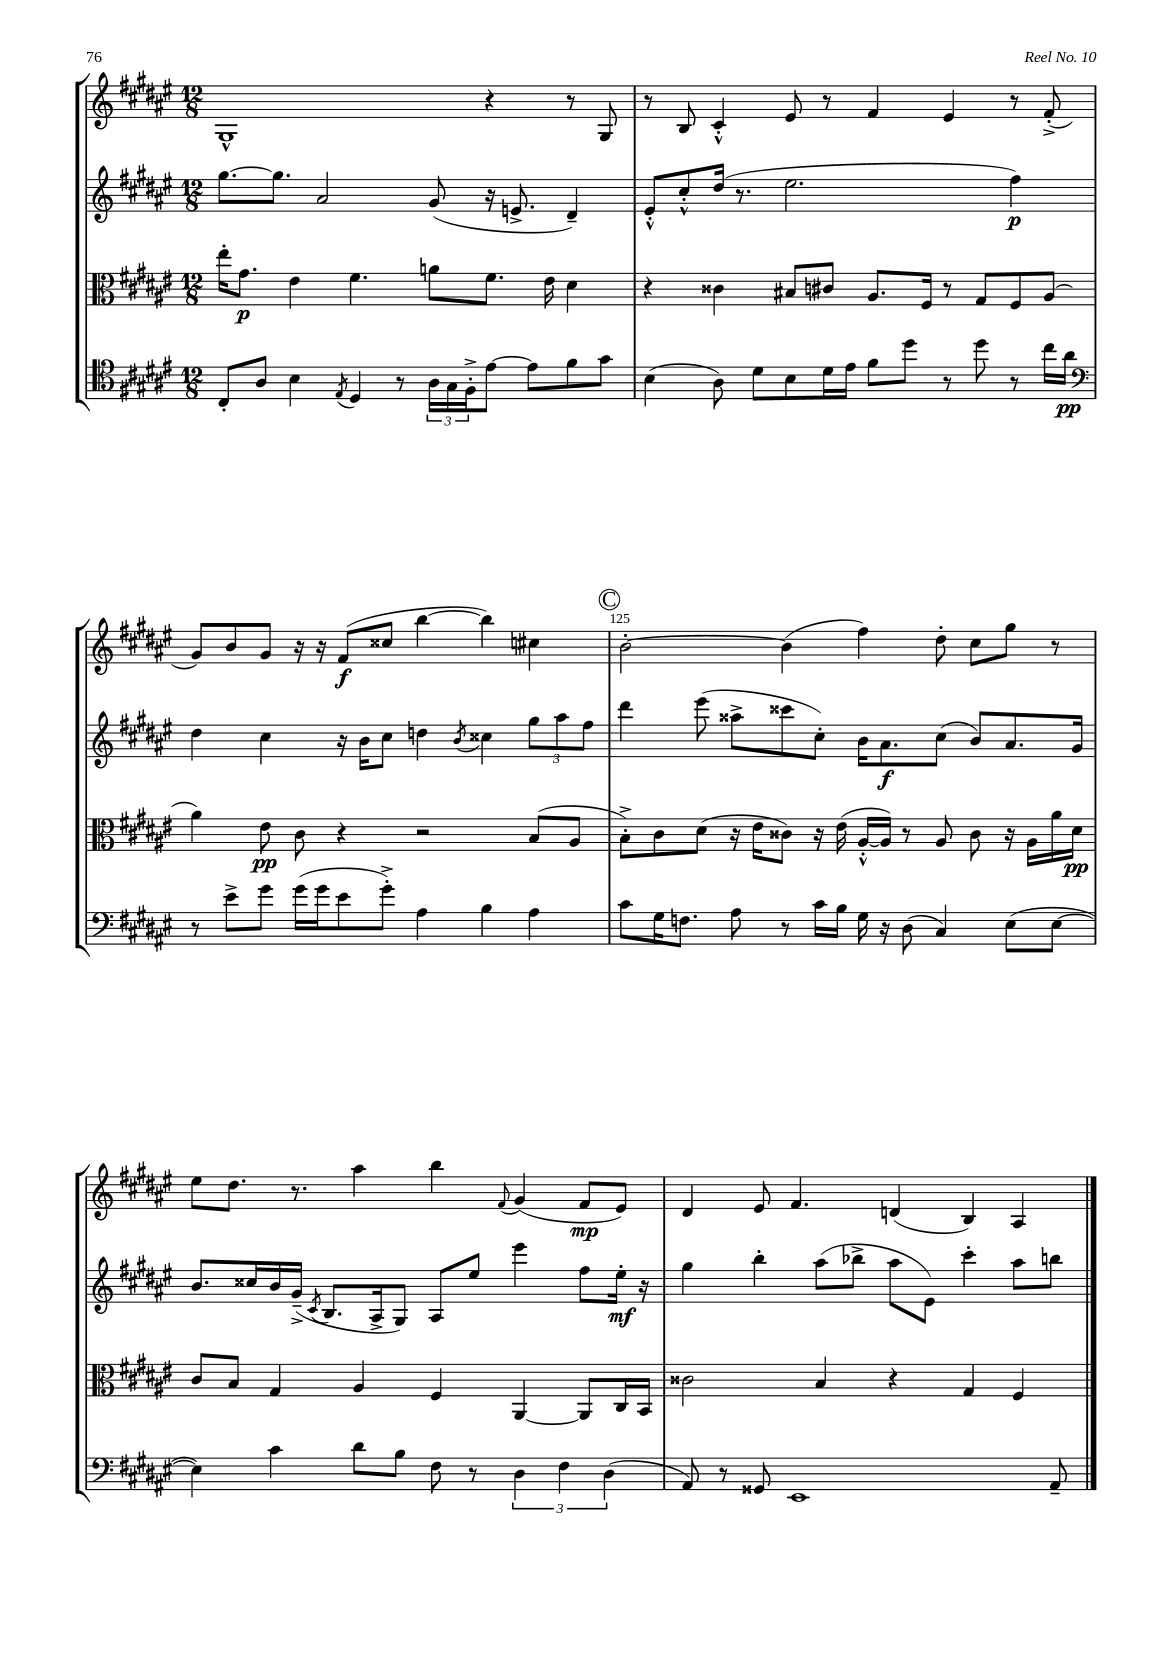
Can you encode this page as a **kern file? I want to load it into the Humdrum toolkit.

**kern	**kern	**kern	**kern
*staff4	*staff3	*staff2	*staff1
*clefC4	*clefC3	*clefG2	*clefG2
*k[f#c#g#d#a#e#]	*k[f#c#g#d#a#e#]	*k[f#c#g#d#a#e#]	*k[f#c#g#d#a#e#]
*M12/8	*M12/8	*M12/8	*M12/8
8C#'/L	16ee#'\LK	[8.gg#\L	1G#^^
.	8.g#\J	.	.
8A#/J	.	.	.
.	.	8.gg#\]J	.
4B\	4e#\	.	.
.	.	2a#/	.
8qE#/	.	.	.
4D#/	4.f#\	.	.
8r	.	.	.
24A#\LL	8a\L	(8g#/	.
24G#\	.	.	.
24F#'^\J	.	.	.
[8e#\J	8.f#\J	16r	4r
.	.	8.e^/	.
8e#\]L	.	.	.
.	16e#\	.	.
8f#\	4d#\	4d#~/)	8r
8g#\J	.	.	8G#/
=	=	=	=
(4B\	4r	8e#'^^/L	8r
.	.	8cc#'^^/	8B/
8A#\)	4c##\	(16dd#/Jk	4c#'^^/
.	.	8.r	.
8d#\L	.	.	.
8B\	8B#/L	2.ee#\	8e#/
16d#\L	8c#/J	.	8r
16e#\JJ	.	.	.
8f#\L	8.A#/L	.	4f#/
8dd#\J	.	.	.
.	16F#/Jk	.	.
8r	8r	.	4e#/
8dd#\	8G#/L	.	.
8r	8F#/	4ff#\)	8r
16cc#\LL	(8A#/J	.	(8f#'^/
16a#\JJ	.	.	.
=	=	=	=
*clefF4	*	*	*
8r	4a#\)	4dd#\	8g#/L)
8e#^\L	.	.	8b/
8g#\J	8e#\	4cc#\	8g#/J
(16g#\LL	8c#\	.	16r
16g#\J	.	.	16r
8e#\	4r	16r	(8f#/L
.	.	16b\LK	.
8g#'^\J)	.	8cc#\J	8cc##/J
4A#\	2r	4dd\	[4bb\
.	.	8qb/	.
4B\	.	4cc##\	4bb\])
4A#\	(8B/L	12gg#\L	4cc#\
.	.	12aa#\	.
.	8A#/J	.	.
.	.	12ff#\J	.
=	=	=	=
8c#\L	8B'^\L)	4ddd#\	[2b'\
16G#\K	8c#\	.	.
8.F\J	.	.	.
.	(8d#\J	(8eee#\	.
8A#\	16r	8aa##^\L	.
.	16e#\LK	.	.
8r	8c##\J)	8ccc##\	(4b\]
16c#\LL	16r	8cc#'\J)	.
16B\JJ	(16e#\	.	.
16G#\	[16A#'^^/LL	16b\LK	4ff#\)
16r	16A#/]JJ)	8.a#\	.
(8D#\	8r	.	.
4C#/)	8A#/	(8cc#\J	8dd#'\
.	8c##\	8b/L)	8cc#\L
(8E#\L	16r	8.a#/	8gg#\J
.	16A#\LL	.	.
[8E#\J	16a#\	.	8r
.	16d#\JJ	16g#/Jk	.
=	=	=	=
4E#\])	8c#/L	8.b/L	8ee#\L
.	8B/J	.	8.dd#\J
.	.	16cc##/L	.
4c#\	4G#/	16b/	.
.	.	(16g#~^/JJ	8.r
.	.	8qc#/	.
.	.	8.B/L	.
8d#\L	4A#/	.	4aa#\
.	.	16A#^/k	.
8B\J	.	8G#/J)	.
8F#\	4F#/	8A#/L	4bb\
8r	.	8ee#/J	.
.	.	.	8qqf#/
6D#\	[4AA#/	4eee#\	(4g#/
6F#\	.	.	.
.	8AA#/]L	8ff#\L	8f#/L
(6D#\	.	.	.
.	16C#/L	16ee#'\Jk	8e#/J)
.	16BB/JJ	16r	.
=	=	=	=
8AA#/)	2c##\	4gg#\	4d#/
8r	.	.	.
8GG##/	.	4bb'\	8e#/
1EE#	.	.	4.f#/
.	4B/	(8aa#\L	.
.	.	8bb-^\J	.
.	4r	8aa#\L	(4d/
.	.	8e#\J)	.
.	4G#/	4ccc#'\	4B/)
.	4F#/	8aa#\L	4A#/
8AA#~/	.	8bb\J	.
==	==	==	==
*-	*-	*-	*-
